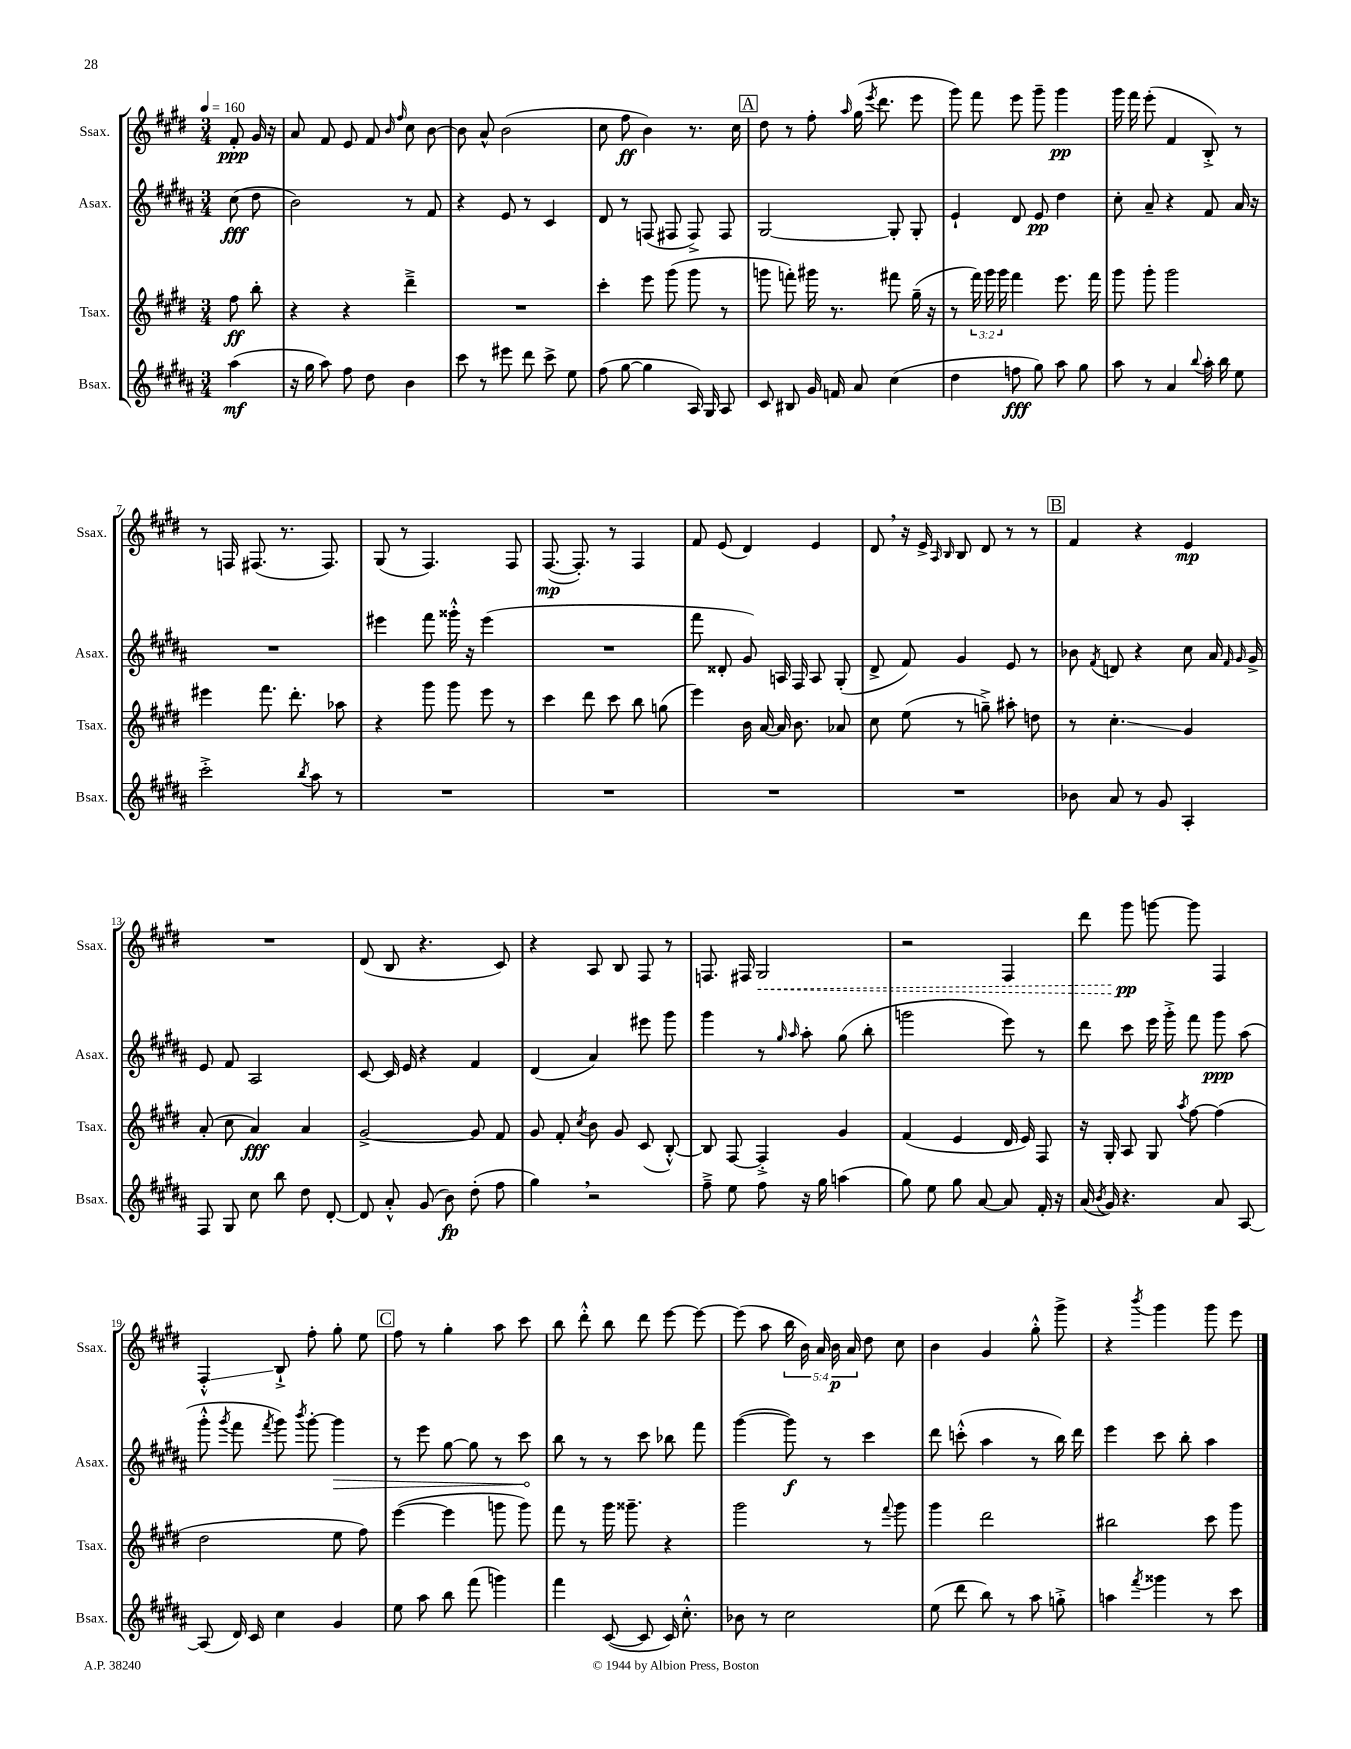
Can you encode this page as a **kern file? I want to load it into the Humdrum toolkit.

**kern	**kern	**kern	**kern
*staff4	*staff3	*staff2	*staff1
*clefG2	*clefG2	*clefG2	*clefG2
*k[f#c#g#d#a#]	*k[f#c#g#d#]	*k[f#c#g#d#a#]	*k[f#c#g#d#]
*M3/4	*M3/4	*M3/4	*M3/4
*MM160	*MM160	*MM160	*MM160
(4aa#	8ff#	(8cc#	8f#'
.	8bb'	8dd#	16g#
.	.	.	16r
=	=	=	=
16r	4r	2b)	8a
16gg#	.	.	.
8aa#)	.	.	8f#
8ff#	4r	.	8e
8dd#	.	.	8f#
.	.	.	16qqb
.	.	.	16qqff#
4b	4ddd#~^	8r	8cc#
.	.	8f#	[8b
=	=	=	=
8ccc#	2.r	4r	8b]
8r	.	.	8a^^
8eee#	.	8e	(2b
8ddd#	.	8r	.
8ccc#^	.	4c#	.
8ee	.	.	.
=	=	=	=
(8ff#	4ccc#'	8d#	8cc#
[8gg#	.	8r	8ff#
4gg#]	8eee	(8F	4b)
.	(8ggg#	8F#	.
16A#)	8ggg#	8F#^)	8.r
16G#	.	.	.
8A#	8r	8F#	.
.	.	.	16cc#
=	=	=	=
8c#	8ggg	[2G#	8dd#
8B#	8fff')	.	8r
16g#	16ggg#	.	8ff#'
16f	8.r	.	.
.	.	.	16qqaa
8a#	.	.	(16gg#
.	.	.	8qeee
.	.	.	8.ddd#
(4cc#	8fff#	8G#']	.
.	(16gg#~	8G#'	8eee
.	16r	.	.
=	=	=	=
4dd#	8r	4e`	8ggg#)
.	24fff#)	.	8fff#
.	24ggg#	.	.
.	24ggg#	.	.
8ff	4fff#	8d#	8eee
8gg#)	.	8e	8ggg#~
8aa#	8.eee	4dd#	4ggg#
8gg#	.	.	.
.	16fff#	.	.
=	=	=	=
8aa#	8ggg#	8cc#'	16ggg#
.	.	.	16fff#
8r	8ggg#'	8a#~	(8eee'
4a#	2ggg#	4r	4f#
8qqbb	.	.	.
16aa#'	.	8f#	8B'^)
16bb	.	.	.
8ee	.	16a#	8r
.	.	16r	.
=	=	=	=
2ccc#'^	4eee#	2.r	8r
.	.	.	16F
.	.	.	(8.F#
.	8.fff#	.	.
.	.	.	8.r
.	8.ddd#'	.	.
8qbb	.	.	.
8aa#	.	.	.
.	.	.	8.F#)
8r	8aa-	.	.
=	=	=	=
2.r	4r	4eee#	(8G#
.	.	.	8r
.	8ggg#	8fff#	4.F#)
.	8ggg#	16ggg##'^^	.
.	.	16r	.
.	8eee	(4eee#	.
.	8r	.	8F#
=	=	=	=
2.r	4ccc#	2.r	([8.F#
.	.	.	8.F#'])
.	8ddd#	.	.
.	8ccc#	.	8r
.	8bb	.	4F#
.	(8gg	.	.
=	=	=	=
2.r	4eee)	8fff#	8f#
.	.	8d##'	(8e
.	16b	8g#)	4d#)
.	[16a	.	.
.	16a]	16A	.
.	8.b	16F#	.
.	.	8A	4e
.	8a-	(8G#'	.
=	=	=	=
2.r	8cc#	8d#^	8d#
.	(8ee	8f#)	16r
.	.	.	16e^
.	.	.	16qqA
.	.	.	16qqB
.	8r	4g#	8B
.	8gg~^)	.	8d#
.	8aa#'	8e	8r
.	8dd	8r	8r
=	=	=	=
8b-	8r	8b-	4f#
.	.	8qf#	.
8a#	4.cc#'	8d	.
8r	.	4r	4r
8g#	.	.	.
4A#'	4g#	8cc#	4e
.	.	16a#	.
.	.	16qqf#	.
.	.	16qqg#	.
.	.	16g#^	.
=	=	=	=
8F#	(8a'	8e	2.r
8G#	8cc#	8f#	.
8cc#	4a)	2A#	.
8bb	.	.	.
8dd#	4a	.	.
[8d#'	.	.	.
=	=	=	=
8d#]	[2g#^	[8c#	(8d#
8a#'^^	.	16c#]	8B
.	.	16e	.
(8g#	.	4r	4.r
8b)	.	.	.
(8dd#'	8g#]	4f#	.
8ff#	8f#	.	8c#)
=	=	=	=
4gg#)	8g#	(4d#	4r
.	8f#'	.	.
.	8qcc#	.	.
2r	8b	4a#)	8A
.	8g#	.	8B
.	(8c#	8eee#	8F#
.	[8B'^^)	8ggg#	8r
=	=	=	=
8ff#~^	8B]	4ggg#	8.F
8ee	[8F#	.	.
.	.	.	16F#
8ff#	4F#'^]	8r	2G#
.	.	16qqgg#	.
.	.	16qqaa#	.
16r	.	8aa#'	.
16gg#	.	.	.
(4aa	4g#	(8gg#	.
.	.	8bb'	.
=	=	=	=
8gg#)	(4f#	2ggg	2r
8ee	.	.	.
8gg#	4e	.	.
[8a#	.	.	.
8a#]	16d#	8eee)	4F#
.	16e)	.	.
16f#'	8F#	8r	.
16r	.	.	.
=	=	=	=
(16a#	16r	8ddd#	8ddd#
8qb	.	.	.
16g#)	16G#'	.	.
4.r	8A	8ccc#	8ggg#
.	8G#	16eee	[8ggg
.	.	16ggg#'^	.
.	8qaa	.	.
.	[8ff#	8fff#	8ggg]
8a#	(4ff#]	8ggg#	4F#
[8A#	.	(8aa#	.
=	=	=	=
(8A#]	2dd#	8ggg#'^^	4F#'^^
.	.	8qggg#	.
16d#)	.	8fff#	.
16c#	.	.	.
.	.	8qfff#	.
4cc#	.	8ggg#)	8B`^
.	.	8qbbb	.
.	.	[8ggg#'	8ff#'
4g#	8ee	4ggg#]	8gg#'
.	8ff#)	.	8ee
=	=	=	=
8ee	([4eee	8r	8ff#
8aa#	.	8eee	8r
8bb	4eee]	[8gg#	4gg#'
(8fff#	.	8gg#]	.
4ggg)	8ggg	8r	8aa
.	8ggg)	8ccc#	8ccc#
=	=	=	=
4fff#	8fff#	8bb	8bb
.	8r	8r	8ddd#'^^
([8c#	16ggg#	8r	8bb
.	8.ggg##~	.	.
8c#]	.	8ccc#	8ddd#
16c#)	4r	8bb-	[8eee
8.cc#'^^	.	.	.
.	.	8fff#	8eee_
=	=	=	=
8b-	2ggg#	([4ggg#	(8eee]
8r	.	.	8aa
2cc#	.	8ggg#])	20bb
.	.	.	20b)
.	.	.	20a
.	.	8r	.
.	.	.	20b
.	.	.	20a
.	8r	4ccc#	8dd#
.	8qqfff#	.	.
.	8ggg#	.	8cc#
=	=	=	=
(8ee	4ggg#	8ddd#	4b
8ddd#	.	(8ccc'^^	.
8bb)	2ddd#	4aa#	4g#
8r	.	.	.
8aa#	.	8r	8gg#'^^
8gg'^	.	16bb)	8ggg#^
.	.	16ddd#	.
=	=	=	=
4aa	2bb#	4eee	4r
8qfff#	.	.	8qbbb
4ggg##	.	8ccc#	4ggg#
.	.	8bb'	.
8r	8ccc#	4aa#	8ggg#
8ccc#	8ggg#	.	8eee
==	==	==	==
*-	*-	*-	*-
